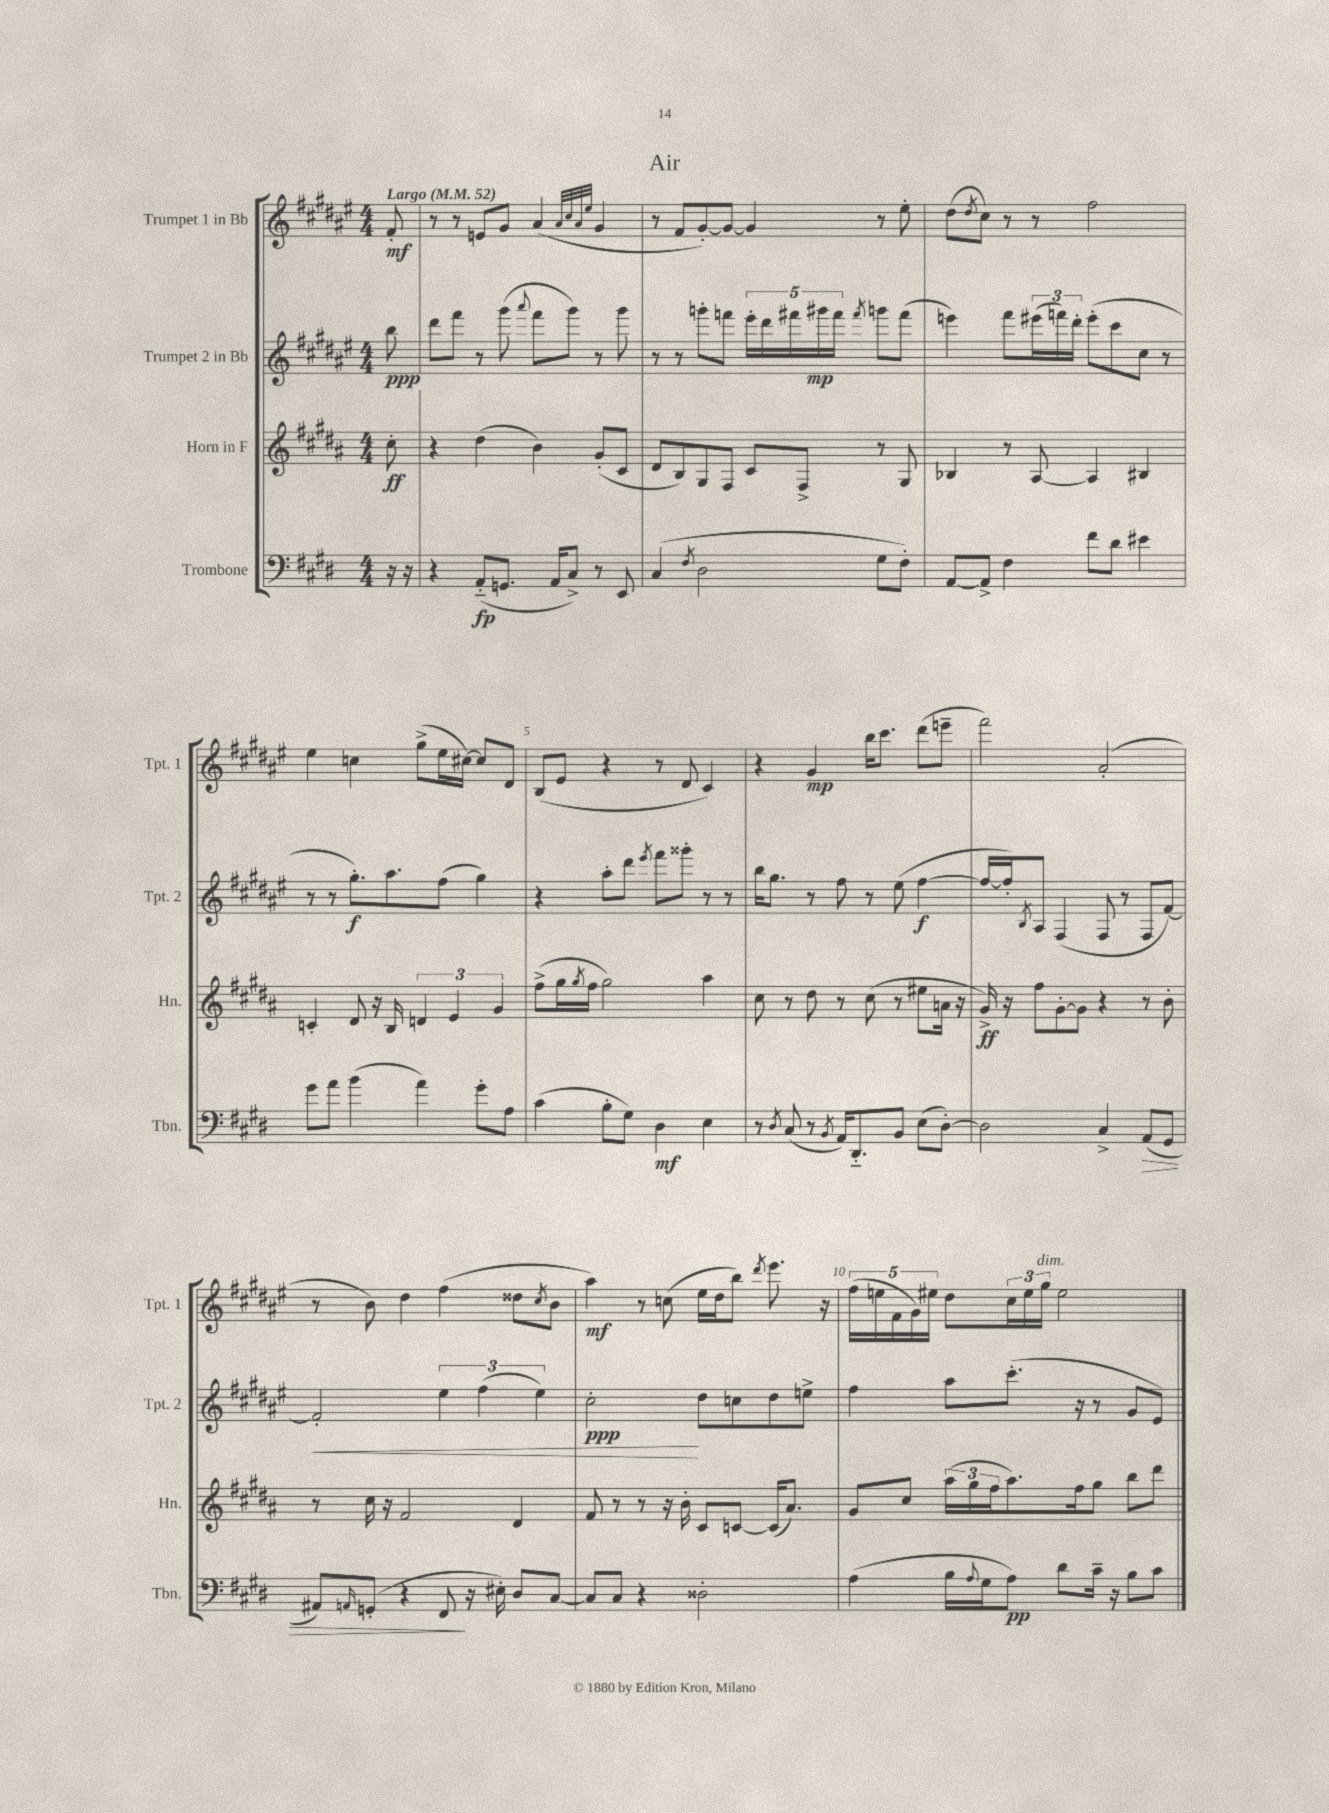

**kern	**kern	**kern	**kern
*staff4	*staff3	*staff2	*staff1
*clefF4	*clefG2	*clefG2	*clefG2
*k[f#c#g#d#]	*k[f#c#g#d#a#]	*k[f#c#g#d#a#e#]	*k[f#c#g#d#a#e#]
*M4/4	*M4/4	*M4/4	*M4/4
*MM52	*MM52	*MM52	*MM52
16r	8cc#'	8bb	8f#'
16r	.	.	.
=	=	=	=
4r	4r	8ddd#	8r
.	.	8fff#	8r
(8AA'~	(4dd#	8r	8e
8.GG	.	(8ggg#	8g#
.	.	8qqaaa#	.
.	4b)	8fff#	(4a#
16AA	.	.	.
8C#^)	.	8ggg#)	.
.	.	.	32qqa#
.	.	.	32qqcc#
.	.	.	32qqa#
.	.	.	32qqee#
8r	(8g#'	8r	4g#
8EE	8c#	8ggg#	.
=	=	=	=
(4C#	8d#	8r	8r
.	8B)	8r	8f#
8qF#	.	.	.
2D#	8G#	8ggg'	[8g#')
.	8F#	8fff	8g#_
.	8c#	20eee#'	4g#]
.	.	20ddd#	.
.	.	20fff#	.
.	8F#^	.	.
.	.	20ggg#	.
.	.	20fff#	.
.	.	8qfff#	.
8G#	8r	8ggg	8r
8F#')	8G#	(8fff#	8ee#'
=	=	=	=
[8AA	4B-	4eee)	(8dd#
.	.	.	8qdd#
8AA^]	.	.	8cc#)
4F#	8r	8fff#	8r
.	[8A#	(24eee#	8r
.	.	24fff)	.
.	.	24ddd#'	.
8f#	4A#]	(8eee#'	2ff#
8d#	.	8ccc#	.
4e#	4B#	8cc#	.
.	.	8r	.
=	=	=	=
8g#	4c'	8r	4ee#
8a	.	8r	.
(4b	8d#	8.gg#')	4cc
.	16r	.	.
.	16B	8.aa#	.
4a)	6d	.	(8gg#^
.	.	(8ff#	16ee#
.	6e	.	.
.	.	.	[16cc#)
8g#'	.	4gg#)	8cc#]
.	6g#	.	.
8A	.	.	8d#
=	=	=	=
(4c#	(8ff#^	4r	(8B
.	16gg#	.	8e#
.	8qgg#	.	.
.	16ff#	.	.
8B'	2gg#)	8aa#'	4r
8G#)	.	8ddd#	.
.	.	8qeee#	.
4D#	.	8fff#	8r
.	.	8ggg##'	8d#
4E	4aa#	8r	4c#)
.	.	8r	.
=	=	=	=
8r	8cc#	16bb	4r
.	.	8.gg#	.
8qD#	.	.	.
(8C#	8r	.	.
8r	8dd#	8r	4g#
8qBB	.	.	.
16AA)	8r	8ff#	.
8.DD#'~	.	.	.
.	(8cc#	8r	16bb
.	.	.	8.ccc#
8BB	8r	(8ee#	.
(8E	8ee#	[4ff#	(8ddd#
[8D#')	16a	.	8eee~
.	16r	.	.
=	=	=	=
2D#]	16g#^)	16ff#_	2fff#)
.	16r	16ff#'])	.
.	.	8qB	.
.	8ff#	8A#	.
.	[8g#'	(4F#	.
.	8g#]	.	.
4C#^	4r	8F#	(2a#'
.	.	8r	.
(8AA	8r	8F#	.
8GG#	8b'	[8f#)	.
=	=	=	=
8AA#)	8r	2f#']	8r
16qqAA	.	.	.
(8GG'	16cc#	.	8b)
.	16r	.	.
4r	2f#	.	4dd#
8FF#	.	6ee#	(4ff#
16r	.	.	.
.	.	(6ff#	.
16E#')	.	.	.
8D#	4d#	.	8dd##
.	.	6ee#)	.
.	.	.	8qcc#
[8C#	.	.	8b
=	=	=	=
8C#]	8f#	2cc#'	4aa#)
8C#	8r	.	.
4r	8r	.	8r
.	16r	.	(8cc
.	16b'	.	.
2D##'	8c#	8dd#	16ee#
.	.	.	16dd#
.	[8c	8cc	8bb)
.	.	.	8qddd#
.	(16c]	8dd#	8.eee#
.	8.a#)	.	.
.	.	8ee^	.
.	.	.	16r
=	=	=	=
(4A	8g#	4ff#	(20ff#
.	.	.	20ee
.	.	.	20f#
.	8cc#	.	.
.	.	.	20g#)
.	.	.	20ee#
16B	(24aa#	8aa#	8dd#
.	24gg#	.	.
8qqA	.	.	.
16G#	.	.	.
.	24ff#	.	.
8A)	8.aa#)	(8.ccc#'	24cc#
.	.	.	24ee#
.	.	.	24gg#
8d#	.	.	2ee#
.	16ff#	16r	.
16c#~	8gg#	8r	.
16r	.	.	.
8B	8bb	8g#	.
8c#	8ddd#	8e#)	.
==	==	==	==
*-	*-	*-	*-
